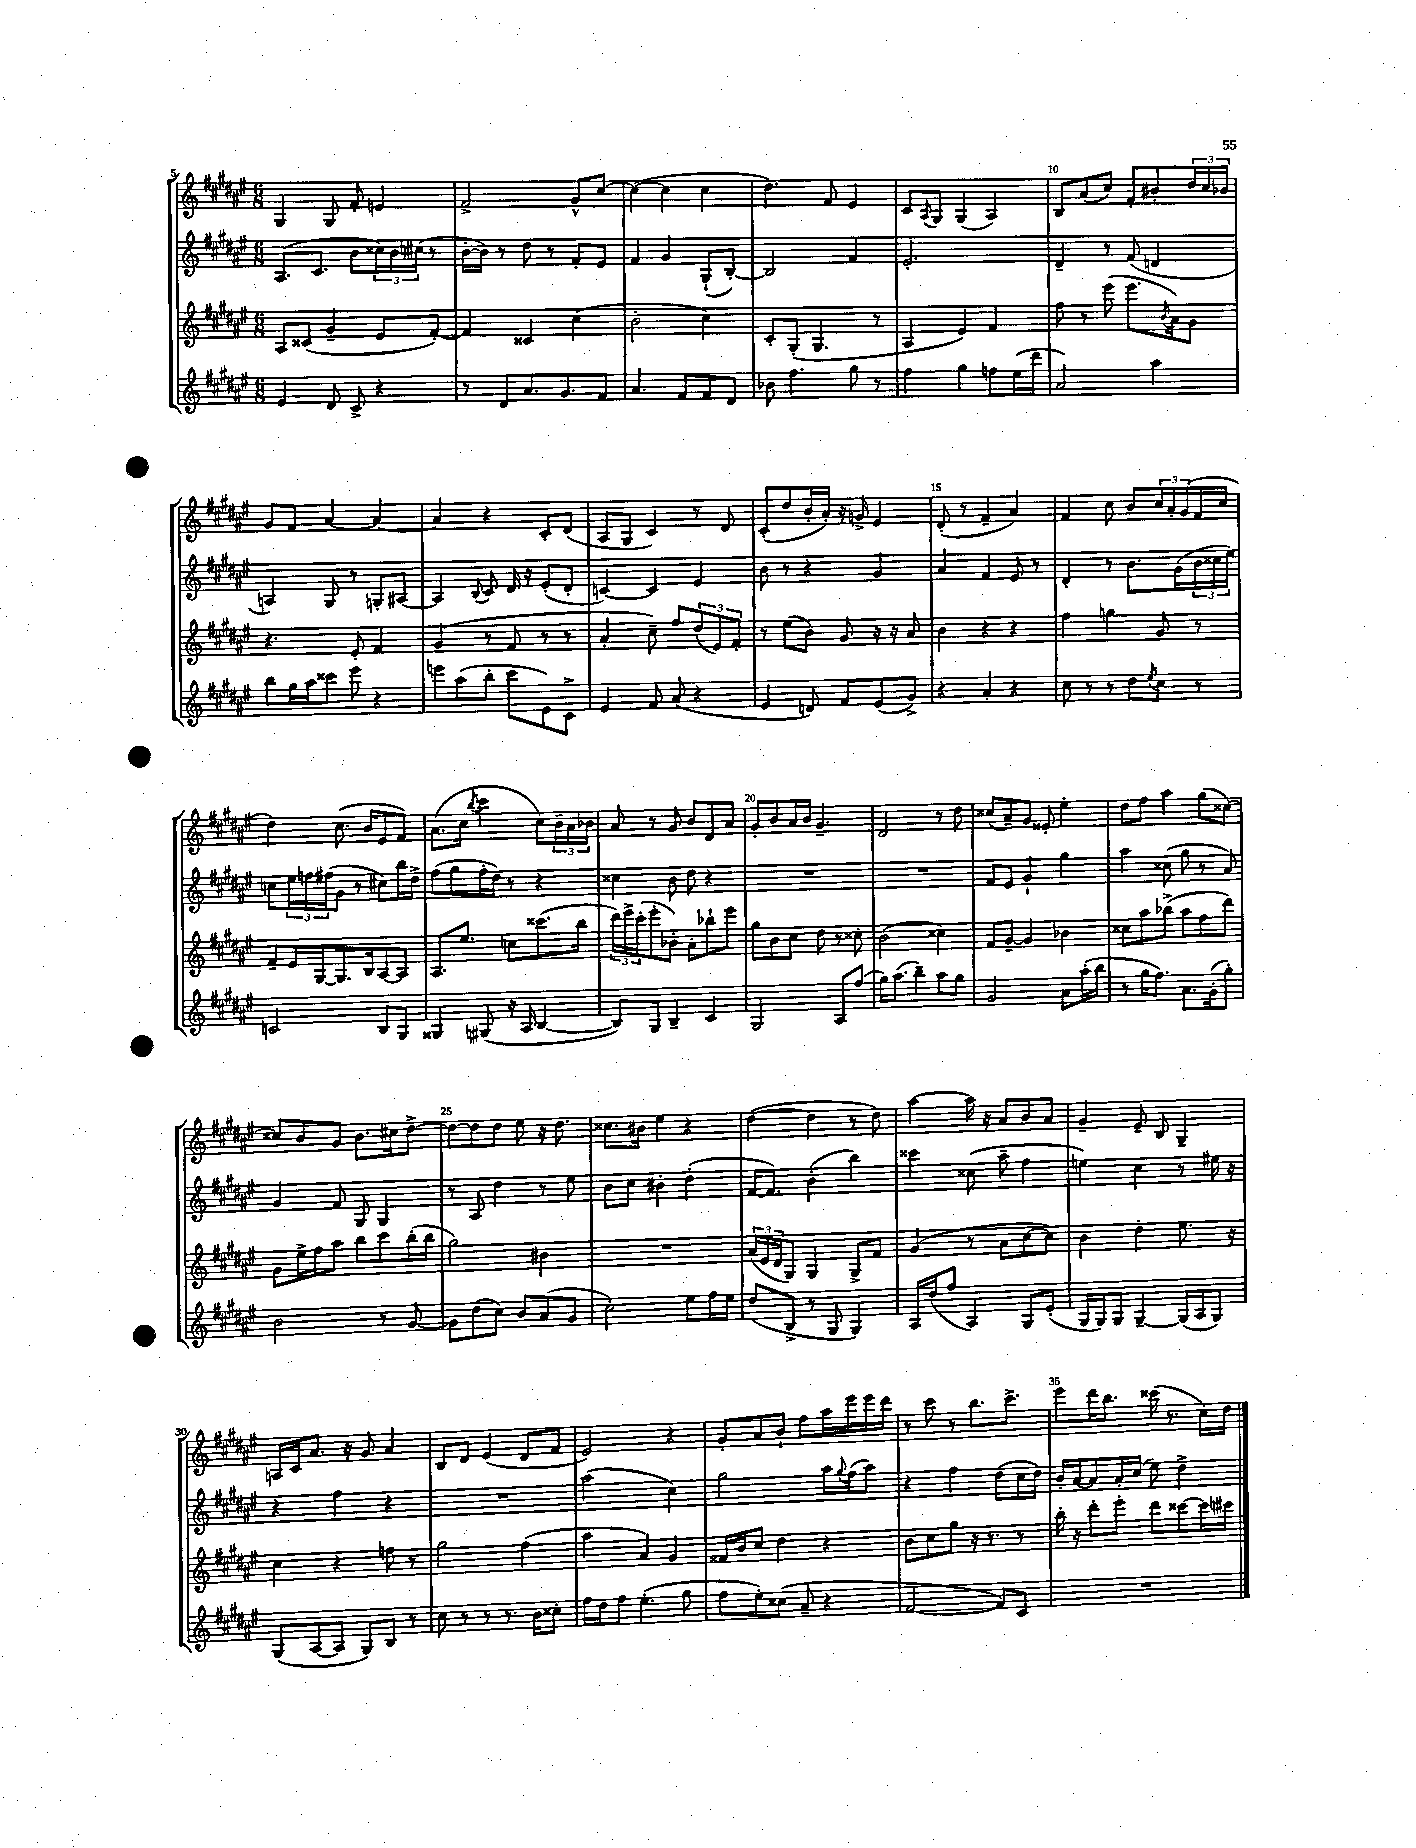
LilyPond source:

<<
\new StaffGroup <<
\new Staff = "s0" {
    \clef treble \key fis \major \numericTimeSignature \time 6/8
    gis4 gis8 fis'8-. e'4 |
    fis'2-> gis'8-^ cis''8~ |
    cis''4~( cis''4 cis''4 |
    dis''4.) fis'8 eis'4 |
    cis'8 \acciaccatura { ais8 } gis8 gis4( ais4) |
    b8 ais'8( cis''8) fis'8-. bis'8-. \tuplet 3/2 { dis''16 cis''16 bes'16 } |
    gis'8 fis'8 ais'4~ ais'4~ |
    ais'4 r4 cis'8-. dis'8( |
    ais8 gis8 cis'4) r8 dis'8 |
    cis'8-.( dis''8 b'16-. ais'16-.) r16 g'16-> eis'4 |
    dis'8-.( r8 fis'4-- ais'4) |
    fis'4 cis''8 b'8 \tuplet 3/2 { cis''16 ais'16-. gis'16( } fis'16 cis''16 |
    dis''4) cis''8.( b'16 eis'8 fis'8) |
    ais'8.( cis''16 \acciaccatura { b''8 } cis'''4 cis''8) \tuplet 3/2 { b'16-- ais'16 bes'16 } |
    ais'8 r8 gis'8 b'8 dis'8 ais'8 |
    gis'8-. b'8 ais'16 b'16 gis'4.-- |
    dis'2 r8 dis''8 |
    cisis''8( ais'8--) gis'8 eisis'8-. eis''4-. |
    dis''8 fis''8 ais''4 gis''8( cisis''8~) |
    cisis''8 b'8 gis'8 b'8. cis''16 dis''8~-> |
    dis''8~ dis''8 dis''8 eis''8 r16 dis''8. |
    cisis''8. bis'16 eis''4 r4 |
    dis''4~( dis''4 r8 dis''8) |
    ais''4~ ais''16 r16 ais'8 b'8 ais'8 |
    gis'4-- eis'8-- b8 gis4-- |
    a16 cis'16 ais'8. r16 gis'8 ais'4 |
    b8 dis'8 eis'4( dis'8 fis'8 |
    eis'2) r4 |
    gis'8-. ais'8 b'8-! fis''8 ais''16 eis'''16 eis'''16 dis'''16 |
    r8 cis'''8 r8 b''8. cis'''8.-> |
    eis'''8 dis'''16 b''8. cisis'''16( r8. cis''16) dis''16 \bar "|." |
}
\new Staff = "s1" {
    \clef treble \key fis \major \numericTimeSignature \time 6/8
    ais8.( cis'8. b'8 \tuplet 3/2 { cisis''16) b'16 cis''16( } r8 |
    b'16~-. b'16) r8 dis''8 r8 fis'8-. eis'8 |
    fis'4 gis'4 gis8-!( b8~-.) |
    b2 fis'4 |
    eis'2.-. |
    dis'4-- r8 fis'8( d'4 |
    a4) gis8 r8 g8-. ais8~ |
    ais4 \appoggiatura { b8 } cis'8 dis'16 r16 eis'8-.( dis'8-. |
    c'4~) c'4 eis'4 |
    b'8 r8 r4 gis'4 |
    ais'4 fis'4 eis'8 r8 |
    dis'4-. r8 b'8. gis'16( \tuplet 3/2 { b'16 cisis''16 eis''16) } |
    c''8 \tuplet 3/2 { eis''16 f''16 fis''16( } gis'8 r8 cis''8) b''16 dis''16-> |
    fis''8( gis''8 fis''16-. dis''16) r8 r4 |
    cisis''4 b'8 dis''8 r4 |
    R2. |
    R2. |
    fis'8 eis'8 gis'4-! gis''4 |
    ais''4 cisis''8( gis''8 r8 ais'8) |
    gis'4 fis'8 gis8 gis4 |
    r8 ais8 dis''4 r8 eis''8 |
    b'8 cis''8 bis'4-. dis''4-.( |
    fis'16~ fis'8.) b'4-.( b''4) |
    cisis'''4 cisis''8( ais''8-- fis''4 |
    e''4) cis''4 r8 eis''16 r16 |
    r4 fis''4 r4 |
    R2. |
    ais''2( cis''4) |
    gis''2 ais''16 \appoggiatura { gis''8 } fis''16( ais''8) |
    r4 fis''4 dis''8( cis''16 dis''16) |
    b'16-. ais'16~ ais'8 ais'16-. cis''16( eis''8) dis''4-> \bar "|." |
}
\new Staff = "s2" {
    \clef treble \key fis \major \numericTimeSignature \time 6/8
    ais8 cisis'8( gis'4-- eis'8 fis'8~-.) |
    fis'4 cisis'4 cis''4( |
    b'2-. cis''4) |
    cis'8-. gis8-.( gis4. r8 |
    ais4 eis'4) fis'4 |
    fis''8 r8 eis'''8( eis'''8. \acciaccatura { b'8 } ais'16) gis'8 |
    r4. eis'8-. fis'4 |
    gis'4( r8 fis'8 r8 r8 |
    ais'4-. cis''8--) fis''8 \tuplet 3/2 { dis''8( eis'8) fis'8-. } |
    r8 eis''8( b'8) gis'8 r16 r16 ais'8 |
    b'4 r4 r4 |
    fis''4 g''4 gis'8 r8 |
    fis'8-- eis'16 gis16~ gis8. b16 ais8~ ais8 |
    ais8. eis''8. c''8 cisis'''8.( b''16 |
    \tuplet 3/2 { dis'''16) eis'''16-> cis'''16-.( } eis'''8-. bes'8-.) ais'8-. bes''8-! eis'''8 |
    gis''8 b'8 cis''8 dis''8 r8 cisis''8-. |
    b'2( cisis''4) |
    fis'8 gis'8~-- gis'4 bes'4 |
    cisis''8 ais''8 bes''8->( ais''8 fis''8 dis'''8) |
    gis'8 eis''16-> fis''16 ais''8 b''8 cis'''8 b''16-.( b''16 |
    gis''2) bis'4 |
    R2. |
    \tuplet 3/2 { ais'16( eis'16 dis'16 } gis8) gis4 gis8-> fis'8 |
    gis'4( r8 ais'8 cis''8~ cis''8) |
    b'4 dis''4-. eis''8. r16 |
    cis''4 r4 f''8 r8 |
    gis''2 fis''4( |
    ais''4 ais'4) gis'4 |
    fisis'16 b'16 cis''8 dis''4 r4 |
    b'8 cis''8 gis''8 r16 r8. r8 |
    b''16-. r16 dis'''8-. eis'''8-. dis'''8 cisis'''8~ cisis'''16 cis'''16 \bar "|." |
}
\new Staff = "s3" {
    \clef treble \key fis \major \numericTimeSignature \time 6/8
    eis'4 dis'8 cis'8-> r4 |
    r8 dis'8 ais'8. gis'8. fis'8 |
    ais'4. fis'8 fis'8 dis'8 |
    bes'8 fis''4. gis''8 r8 |
    fis''4 gis''4 f''8 eis''16( dis'''16 |
    ais'2) ais''4 |
    b''8 gis''16 ais''16 cisis'''8 eis'''8 r4 |
    e'''8 ais''8( b''8-. cis'''8 eis'8) cis'8-> |
    eis'4 fis'8 ais'8( r4 |
    eis'4 d'8) fis'8 eis'8( gis'8->) |
    r4 ais'4-. r4 |
    cis''8 r8 r8 dis''8 \acciaccatura { eis''8 } cis''8 r8 |
    c'2 b8 gis8 |
    gisis4 gis8( r16 ais16 b4~ |
    b8) gis8 b4-- cis'4 |
    gis2 ais8 fis''8( |
    gis''16) ais''8.( b''4--) ais''8 gis''8 |
    gis'2 ais'8 ais''16-.( b''16 |
    r8 gis''16 fis''8.) ais'8. gis'16-.( gis''8-.) |
    b'2 r8 gis'8~ |
    gis'8 dis''8( cis''8) b'8 ais'8( gis'8 |
    cis''2-.) eis''8 fis''16 eis''16 |
    dis''8( b8-> r8 gis8 gis4) |
    ais16 dis''16( fis''8 ais4) gis8 eis'8-.( |
    gis16 gis16) gis8 gis4~-- gis16( ais16 gis8) |
    gis8( ais8~ ais8 gis8) b8 r8 |
    cis''8 r8 r8 r8. b'16 cisis''8-. |
    fis''16 dis''16 fis''8 eis''4.-.( gis''8 |
    fis''8 eis''8-.) cisis''8( ais'8-- r4 |
    fis'2~ fis'8) cis'8 |
    R2. \bar "|." |
}
>>
>>
\layout { \context { \Score currentBarNumber = #5 \override BarNumber.break-visibility = ##(#f #t #t) barNumberVisibility = #(every-nth-bar-number-visible 5) } }
